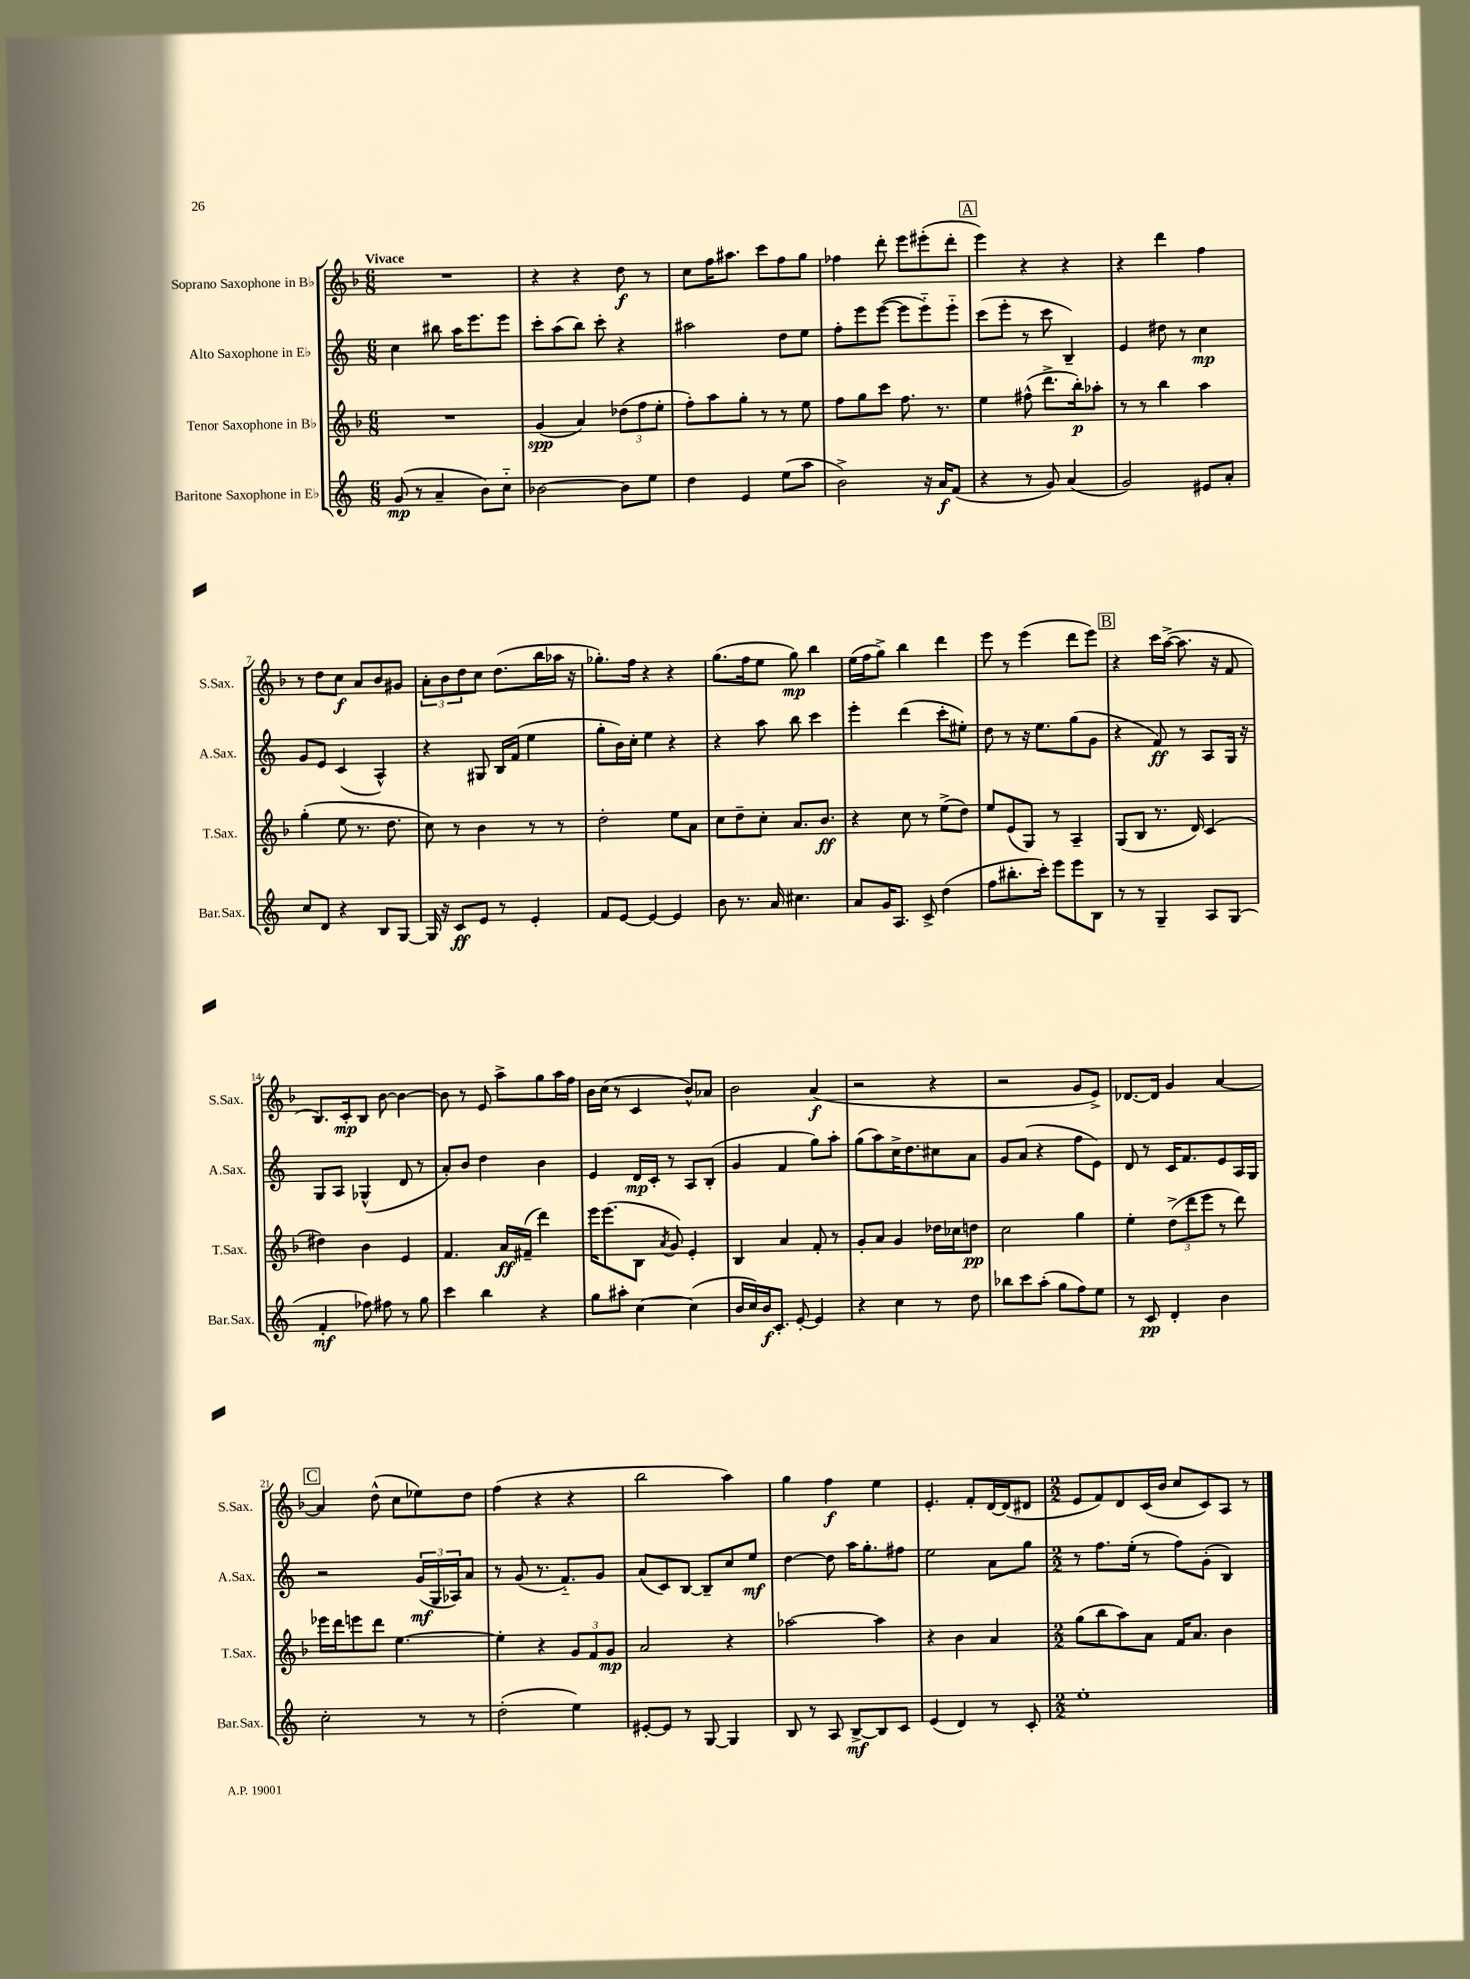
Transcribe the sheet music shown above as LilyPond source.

<<
\new StaffGroup <<
\new Staff = "s0" \with { instrumentName = "Soprano Saxophone in Bb" shortInstrumentName = "S.Sax." } {
    \clef treble \key f \major \numericTimeSignature \time 6/8 \tempo "Vivace"
    R2. |
    r4 r4 d''8\f r8 |
    c''8 f''16 ais''8. c'''8 f''8 g''8 |
    fes''4 d'''8-. e'''8 eis'''8-.( d'''8-. |
    \mark \markup { \box "A" } e'''4) r4 r4 |
    r4 d'''4 f''4 |
    r8 d''8 c''8\f a'8 bes'8 gis'8 |
    \tuplet 3/2 { a'8-. bes'8 d''8 } c''8 d''8.( bes''16 aes''16 r16 |
    ges''8.-.) f''16 r4 r4 |
    g''8.( f''16 e''8 g''8\mp) bes''4 |
    e''16( f''16 g''8->) bes''4 d'''4 |
    e'''8 r8 e'''4( d'''8 e'''8) |
    \mark \markup { \box "B" } r4 c'''16 a''16~->( a''8. r16 f'8 |
    bes8.) c'16-.\mp bes8 bes'8~ bes'4~ |
    bes'8 r8 e'8 a''8-> g''8 a''16 f''16 |
    bes'16 c''16( r8 c'4 bes'8-^) aes'8 |
    bes'2 a'4\f( |
    r2 r4 |
    r2 g'8 e'8->) |
    des'8.~ des'16 g'4 a'4~ |
    \mark \markup { \box "C" } a'4 d''8-^( c''8 ees''8) d''8 |
    f''4( r4 r4 |
    bes''2 a''4) |
    g''4 f''4\f e''4 |
    e'4.-. f'8-. d'16~ d'16( dis'8 |
    \numericTimeSignature \time 2/2 e'8 f'8) d'8 c'16( bes'16 c''8 c'8) a8 r8 \bar "|." |
}
\new Staff = "s1" \with { instrumentName = "Alto Saxophone in Eb" shortInstrumentName = "A.Sax." } {
    \clef treble \key c \major \numericTimeSignature \time 6/8
    c''4 bis''8 a''16 e'''8. e'''8 |
    c'''8-. a''8( b''8) c'''8-. r4 |
    ais''2 d''8 e''8 |
    f''8-. e'''8 e'''8~( e'''8 e'''8-_) e'''8-_ |
    \mark \markup { \box "A" } c'''8( e'''8-. r8 c'''8 b4--) |
    e'4 dis''8 r8 c''4\mp |
    g'8 e'8 c'4( a4-^) |
    r4 gis8 b16 f'16( e''4 |
    g''8-. b'16) c''16-. e''4 r4 |
    r4 a''8 b''8 c'''4 |
    e'''4-. d'''4( c'''8-. eis''8-.) |
    d''8 r8 r16 e''8. g''8( g'8 |
    \mark \markup { \box "B" } r4 f'8\ff) r8 a8 g16 r16 |
    g8 a8 ges4-^( d'8 r8 |
    a'8-.) b'8 d''4 b'4 |
    e'4 d'16\mp c'16-. r8 a8 b8-.( |
    g'4 f'4 g''8) a''8-. |
    g''8( a''8) c''16-> d''8. cis''8 a'8 |
    g'8 a'8( r4 f''8 e'8) |
    d'8 r8 c'16 f'8. e'8 a16 g16 |
    \mark \markup { \box "C" } r2 \tuplet 3/2 { g'16\mf( g16 aes16) } a'8 |
    r8 g'8( r8. f'8.-_) g'8 |
    a'8( c'8) b8~ b8-- c''8 e''8\mf |
    d''4~ d''8 a''16 g''8.-. fis''8 |
    e''2 a'8 g''8 |
    \numericTimeSignature \time 2/2 r8 f''8. e''16-.( r8 f''8) g'8-.( b4) \bar "|." |
}
\new Staff = "s2" \with { instrumentName = "Tenor Saxophone in Bb" shortInstrumentName = "T.Sax." } {
    \clef treble \key f \major \numericTimeSignature \time 6/8
    R2. |
    g'4\spp( a'4) \tuplet 3/2 { des''8( f''8 e''8-. } |
    f''8-.) a''8 g''8-. r8 r8 e''8 |
    f''8 g''8 c'''8 f''8. r8. |
    \mark \markup { \box "A" } e''4 fis''8-^( d'''8.-> bes''16-.\p) aes''8-. |
    r8 r8 bes''4 a''4 |
    g''4-.( e''8 r8. d''8. |
    c''8) r8 bes'4 r8 r8 |
    d''2-. e''8 a'8 |
    c''8 d''8-- c''8-. a'8. bes'8.\ff |
    r4 c''8 r8 e''8->( d''8) |
    e''8 e'8( g8) r8 a4-- |
    \mark \markup { \box "B" } g8( bes8 r8. d'16) c'4( |
    dis''4) bes'4 e'4 |
    f'4. a'16\ff fis'16--( d'''4) |
    e'''16 e'''8.( bes8 \acciaccatura { a'8 } g'8) e'4-. |
    bes4 a'4 f'8-. r8 |
    g'8-. a'8 g'4 des''16 ces''16 d''8\pp |
    c''2 g''4 |
    e''4-. \tuplet 3/2 { d''8->( d'''8 e'''8 } r8 d'''8) |
    \mark \markup { \box "C" } ees'''16 d'''16 e'''8 d'''8 e''4.~ |
    e''4-. r4 \tuplet 3/2 { g'8 f'8 g'8\mp } |
    a'2 r4 |
    aes''2~ aes''4 |
    r4 bes'4 a'4 |
    \numericTimeSignature \time 2/2 g''8( bes''8 a''8) a'8 f'16 a'8. bes'4 \bar "|." |
}
\new Staff = "s3" \with { instrumentName = "Baritone Saxophone in Eb" shortInstrumentName = "Bar.Sax." } {
    \clef treble \key c \major \numericTimeSignature \time 6/8
    g'8\mp( r8 a'4-- b'8) c''8-_ |
    bes'2~ bes'8 e''8 |
    d''4 e'4 e''8( a''8 |
    b'2->) r16 a'16\f f'8( |
    \mark \markup { \box "A" } r4 r8 g'8) a'4( |
    g'2) eis'8 a'8-. |
    c''8 d'8 r4 b8 g8~ |
    g16 r16 c'8\ff e'8 r8 e'4-. |
    f'8 e'8~ e'4~ e'4 |
    b'8 r8. a'16 cis''4. |
    a'8 g'16 a8. c'8-> d''4( |
    f''8 bis''8.-. c'''16-.) e'''8 e'''8 b8 |
    \mark \markup { \box "B" } r8 r8 g4-- a8 g8( |
    f'4-.\mf fes''8) fis''8 r8 g''8 |
    c'''4 b''4 r4 |
    g''8 ais''8-. c''4~ c''4( |
    b'16 c''16) b'16\f c'8.-. e'8~-. e'4 |
    r4 c''4 r8 d''8 |
    bes''8 c'''8 a''8-.( g''8 f''8) e''8 |
    r8 c'8\pp d'4-. b'4 |
    \mark \markup { \box "C" } c''2-. r8 r8 |
    d''2-.( e''4) |
    eis'8~-. eis'8 r8 g8~ g4 |
    b8 r8 a8 b8~->\mf b8 c'8 |
    e'4( d'4) r8 c'8-. |
    \numericTimeSignature \time 2/2 e''1-. \bar "|." |
}
>>
>>
